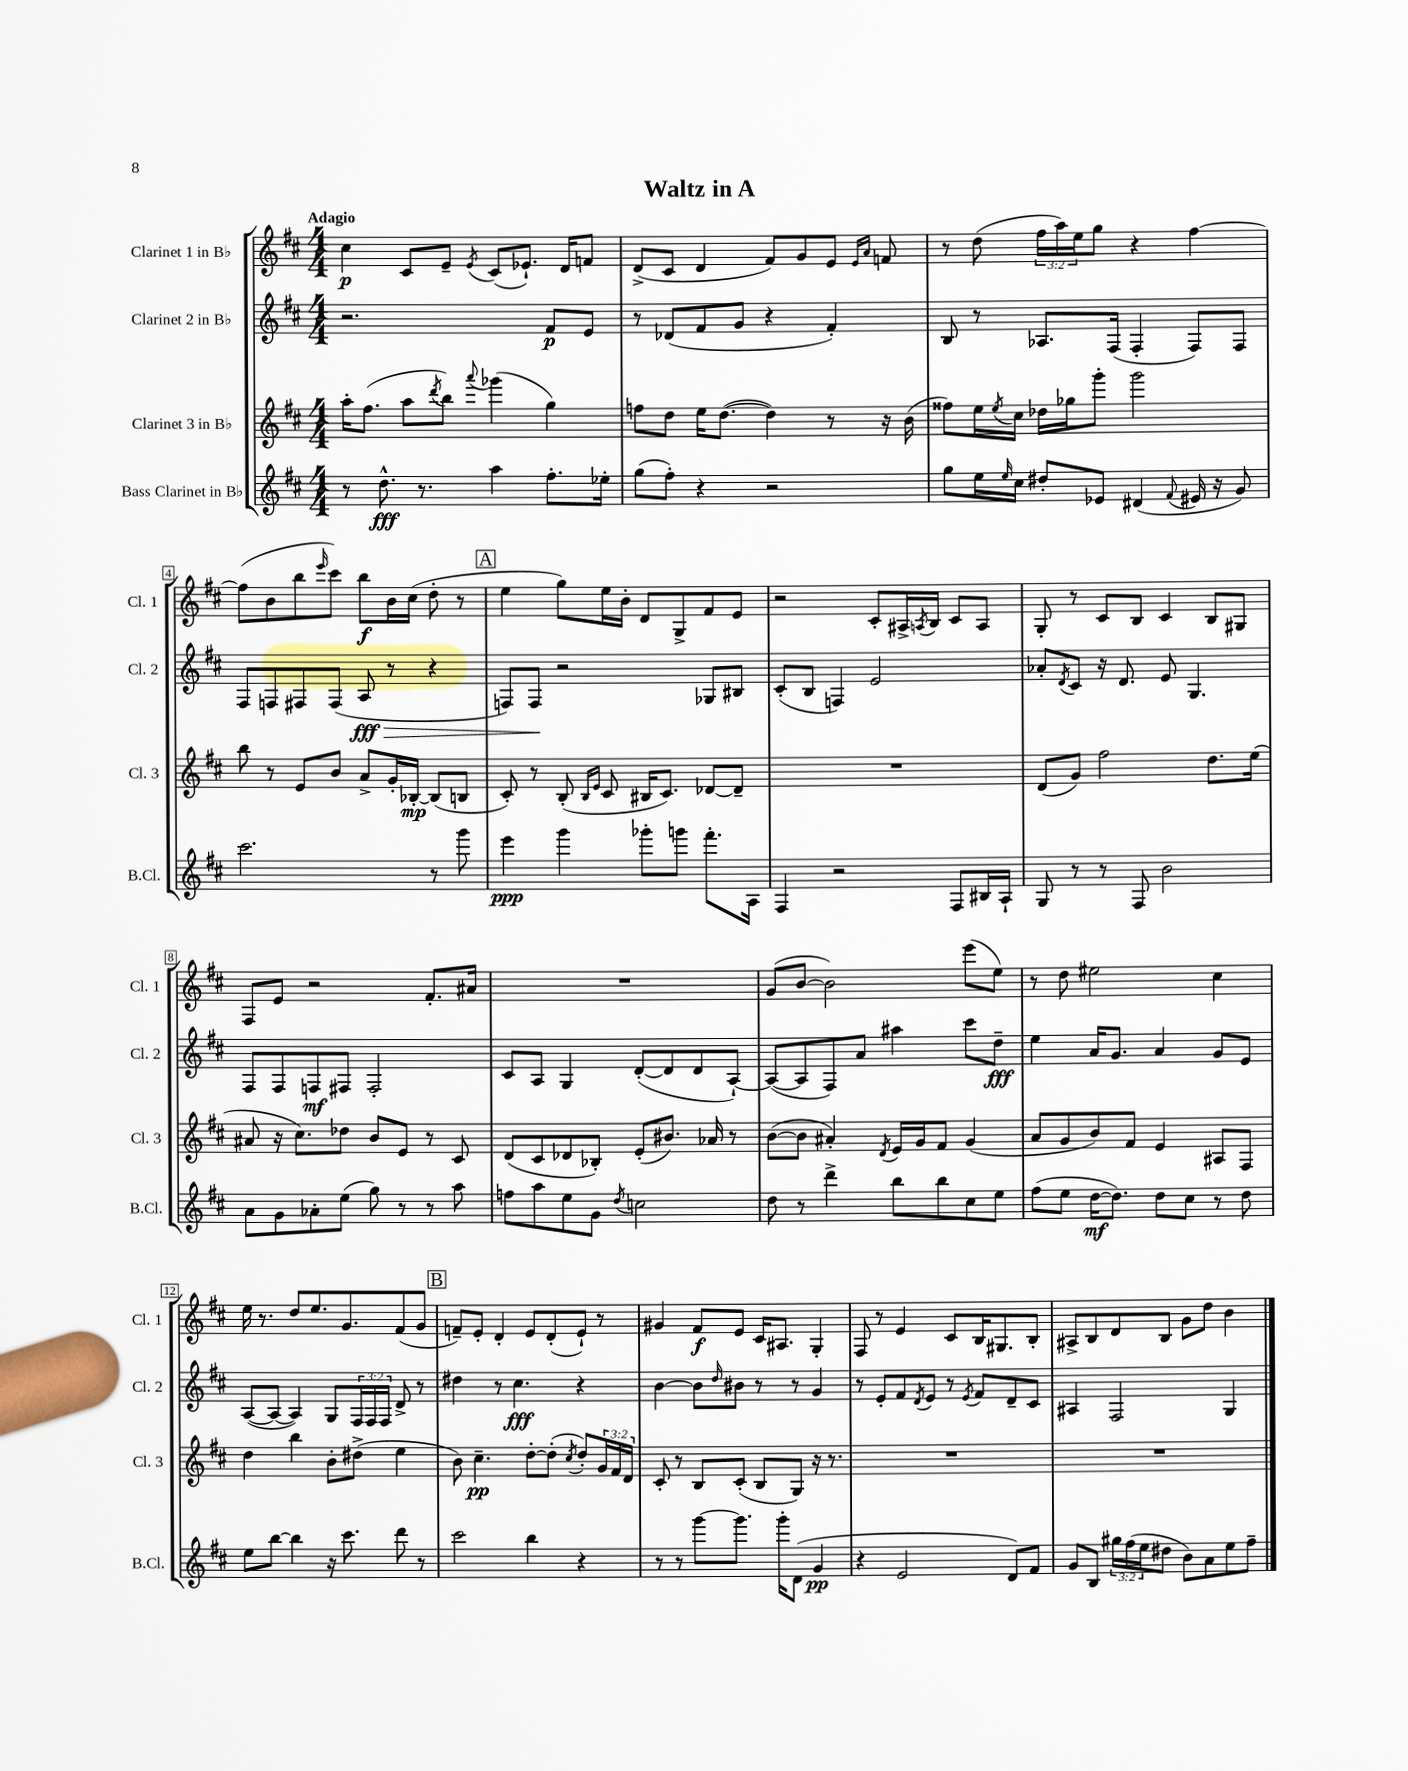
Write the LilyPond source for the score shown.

\header { title = "Waltz in A" }
<<
\new StaffGroup <<
\new Staff = "s0" \with { instrumentName = "Clarinet 1 in Bb" shortInstrumentName = "Cl. 1" } {
    \clef treble \key d \major \numericTimeSignature \time 4/4 \override Staff.TupletNumber.text = #tuplet-number::calc-fraction-text \tempo "Adagio"
    cis''4\p cis'8 e'8-- \acciaccatura { e'8 } cis'8( ees'8.-!) d'16 f'8 |
    d'8->( cis'8 d'4 fis'8) g'8 e'8 \grace { e'16 a'16 } f'8 |
    r8 d''8( \tuplet 3/2 { fis''16 a''16) e''16 } g''8 r4 fis''4~ |
    fis''8( b'8 b''8 \grace { e'''16 } cis'''8) b''8\f b'16 cis''16( d''8-. r8 |
    \mark \markup { \box "A" } e''4 g''8) e''16 b'16-. d'8 g8-> fis'8 e'8 |
    r2 cis'8-. ais16-> \acciaccatura { a8 } b16 cis'8 a8 |
    g8-. r8 cis'8 b8 cis'4 b8 gis8 |
    fis8 e'8 r2 fis'8.-. ais'16 |
    R1 |
    g'8( b'8~ b'2) e'''8( e''8) |
    r8 d''8 eis''2 cis''4 |
    e''16 r8. d''8 e''8. g'8. fis'8( g'8 |
    \mark \markup { \box "B" } f'8--) e'8-. d'4-. e'8 d'8-.( e'8-!) r8 |
    gis'4 fis'8\f e'8 cis'16 ais8. g4-. |
    fis8 r8 e'4 cis'8 b16 gis8. b8-. |
    ais8-> b8 d'8 b8 g'8 d''8 b'4 \bar "|." |
}
\new Staff = "s1" \with { instrumentName = "Clarinet 2 in Bb" shortInstrumentName = "Cl. 2" } {
    \clef treble \key d \major \numericTimeSignature \time 4/4 \override Staff.TupletNumber.text = #tuplet-number::calc-fraction-text
    r2. fis'8\p e'8 |
    r8 des'8( fis'8 g'8 r4 fis'4-.) |
    b8 r8 aes8. fis16( fis4-. fis8) fis8 |
    fis8 f8 fis8 fis8( a8\fff\> r8 r4 |
    \mark \markup { \box "A" } f8) f8\! r2 ges8 bis8 |
    cis'8-.( b8 f4) e'2 |
    aes'8-. \acciaccatura { d'8 } cis'8 r16 d'8. e'8 g4. |
    fis8 fis8 f8\mf fis8 fis2-. |
    cis'8 a8 g4 d'8~-.( d'8 d'8 a8~-!) |
    a8~( a8 fis8) a'8 ais''4 cis'''8 d''8--\fff |
    e''4 a'16 g'8. a'4 g'8 e'8 |
    a8~( a8~ a4) g8 \tuplet 3/2 { fis16 fis16 fis16 } d'8-> r8 |
    \mark \markup { \box "B" } dis''4 r8 cis''4.\fff r4 |
    b'4~ b'8 \grace { d''16 } bis'8 r8 r8 g'4 |
    r8 e'8-. fis'8 \acciaccatura { d'8 } e'8 r8 \acciaccatura { e'8 } fis'8 d'8-- cis'8 |
    ais4 fis2 g4 \bar "|." |
}
\new Staff = "s2" \with { instrumentName = "Clarinet 3 in Bb" shortInstrumentName = "Cl. 3" } {
    \clef treble \key d \major \numericTimeSignature \time 4/4 \override Staff.TupletNumber.text = #tuplet-number::calc-fraction-text
    a''16-. fis''8.( a''8 \acciaccatura { d'''8 } b''8) \appoggiatura { a'''8 } ges'''4( g''4) |
    f''8 d''8 e''16 d''8.~( d''4) r8 r16 b'16( |
    fisis''8) e''16 \acciaccatura { e''8 } cis''16 des''16 ges''16 g'''8-. g'''2 |
    b''8 r8 e'8 b'8 a'8-> g'16-. bes16~-.\mp bes8( b8 |
    \mark \markup { \box "A" } cis'8-.) r8 b8-.( \grace { b16 e'16 } cis'8 bis16 cis'8.) des'8~ des'8-- |
    R1 |
    d'8( g'8) fis''2 d''8. e''16( |
    ais'8 r16 cis''8.) des''8 b'8 e'8 r8 cis'8 |
    d'8( cis'8 des'8 bes8-.) e'8-.( bis'8.) aes'16 r8 |
    b'8~( b'8 ais'4-.) \acciaccatura { d'8 } e'16 g'16 fis'8 g'4( |
    a'8 g'8 b'8) fis'8 e'4 ais8 fis8 |
    d''4 b''4 b'8-. dis''8->( e''4 |
    \mark \markup { \box "B" } b'8) cis''4.--\pp d''8~-. d''8-.( \acciaccatura { cis''8 } d''8-.) \tuplet 3/2 { g'16 fis'16 d'16 } |
    cis'8-. r8 b8 cis'8-.( b8 g8) r16 r8. |
    R1 |
    R1 \bar "|." |
}
\new Staff = "s3" \with { instrumentName = "Bass Clarinet in Bb" shortInstrumentName = "B.Cl." } {
    \clef treble \key d \major \numericTimeSignature \time 4/4 \override Staff.TupletNumber.text = #tuplet-number::calc-fraction-text
    r8 d''8.-^\fff r8. a''4 fis''8.-. ees''16-. |
    g''8( fis''8-.) r4 r2 |
    g''8 e''16 \grace { e''16 } cis''16 dis''8-. ees'8 dis'4( \appoggiatura { fis'8 } eis'16 r16 g'8) |
    cis'''2. r8 g'''8 |
    \mark \markup { \box "A" } e'''4\ppp g'''4 ges'''8-. g'''8 fis'''8.-. a16 |
    fis4 r2 fis8 bis16 a16-! |
    g8 r8 r8 fis8 b'2 |
    a'8 g'8 aes'8-. e''8( g''8) r8 r8 a''8 |
    f''8 a''8 e''8 g'8 \acciaccatura { d''8 } c''2 |
    d''8 r8 d'''4-> b''8 b''8 cis''8 e''8 |
    fis''8( e''8 d''16~\mf d''8.) d''8 cis''8 r8 d''8 |
    e''8 b''8~ b''4 r16 cis'''8. d'''8 r8 |
    \mark \markup { \box "B" } cis'''2 b''4 r4 |
    r8 r8 g'''8~ g'''8. g'''16-. d'8( g'4\pp |
    r4 e'2 d'8) fis'8 |
    g'8 b8 \tuplet 3/2 { gis''16 fis''16( e''16 } dis''8 b'8) a'8 e''8 fis''8-- \bar "|." |
}
>>
>>
\layout { \context { \Score \override BarNumber.stencil = #(make-stencil-boxer 0.1 0.3 ly:text-interface::print) } }
